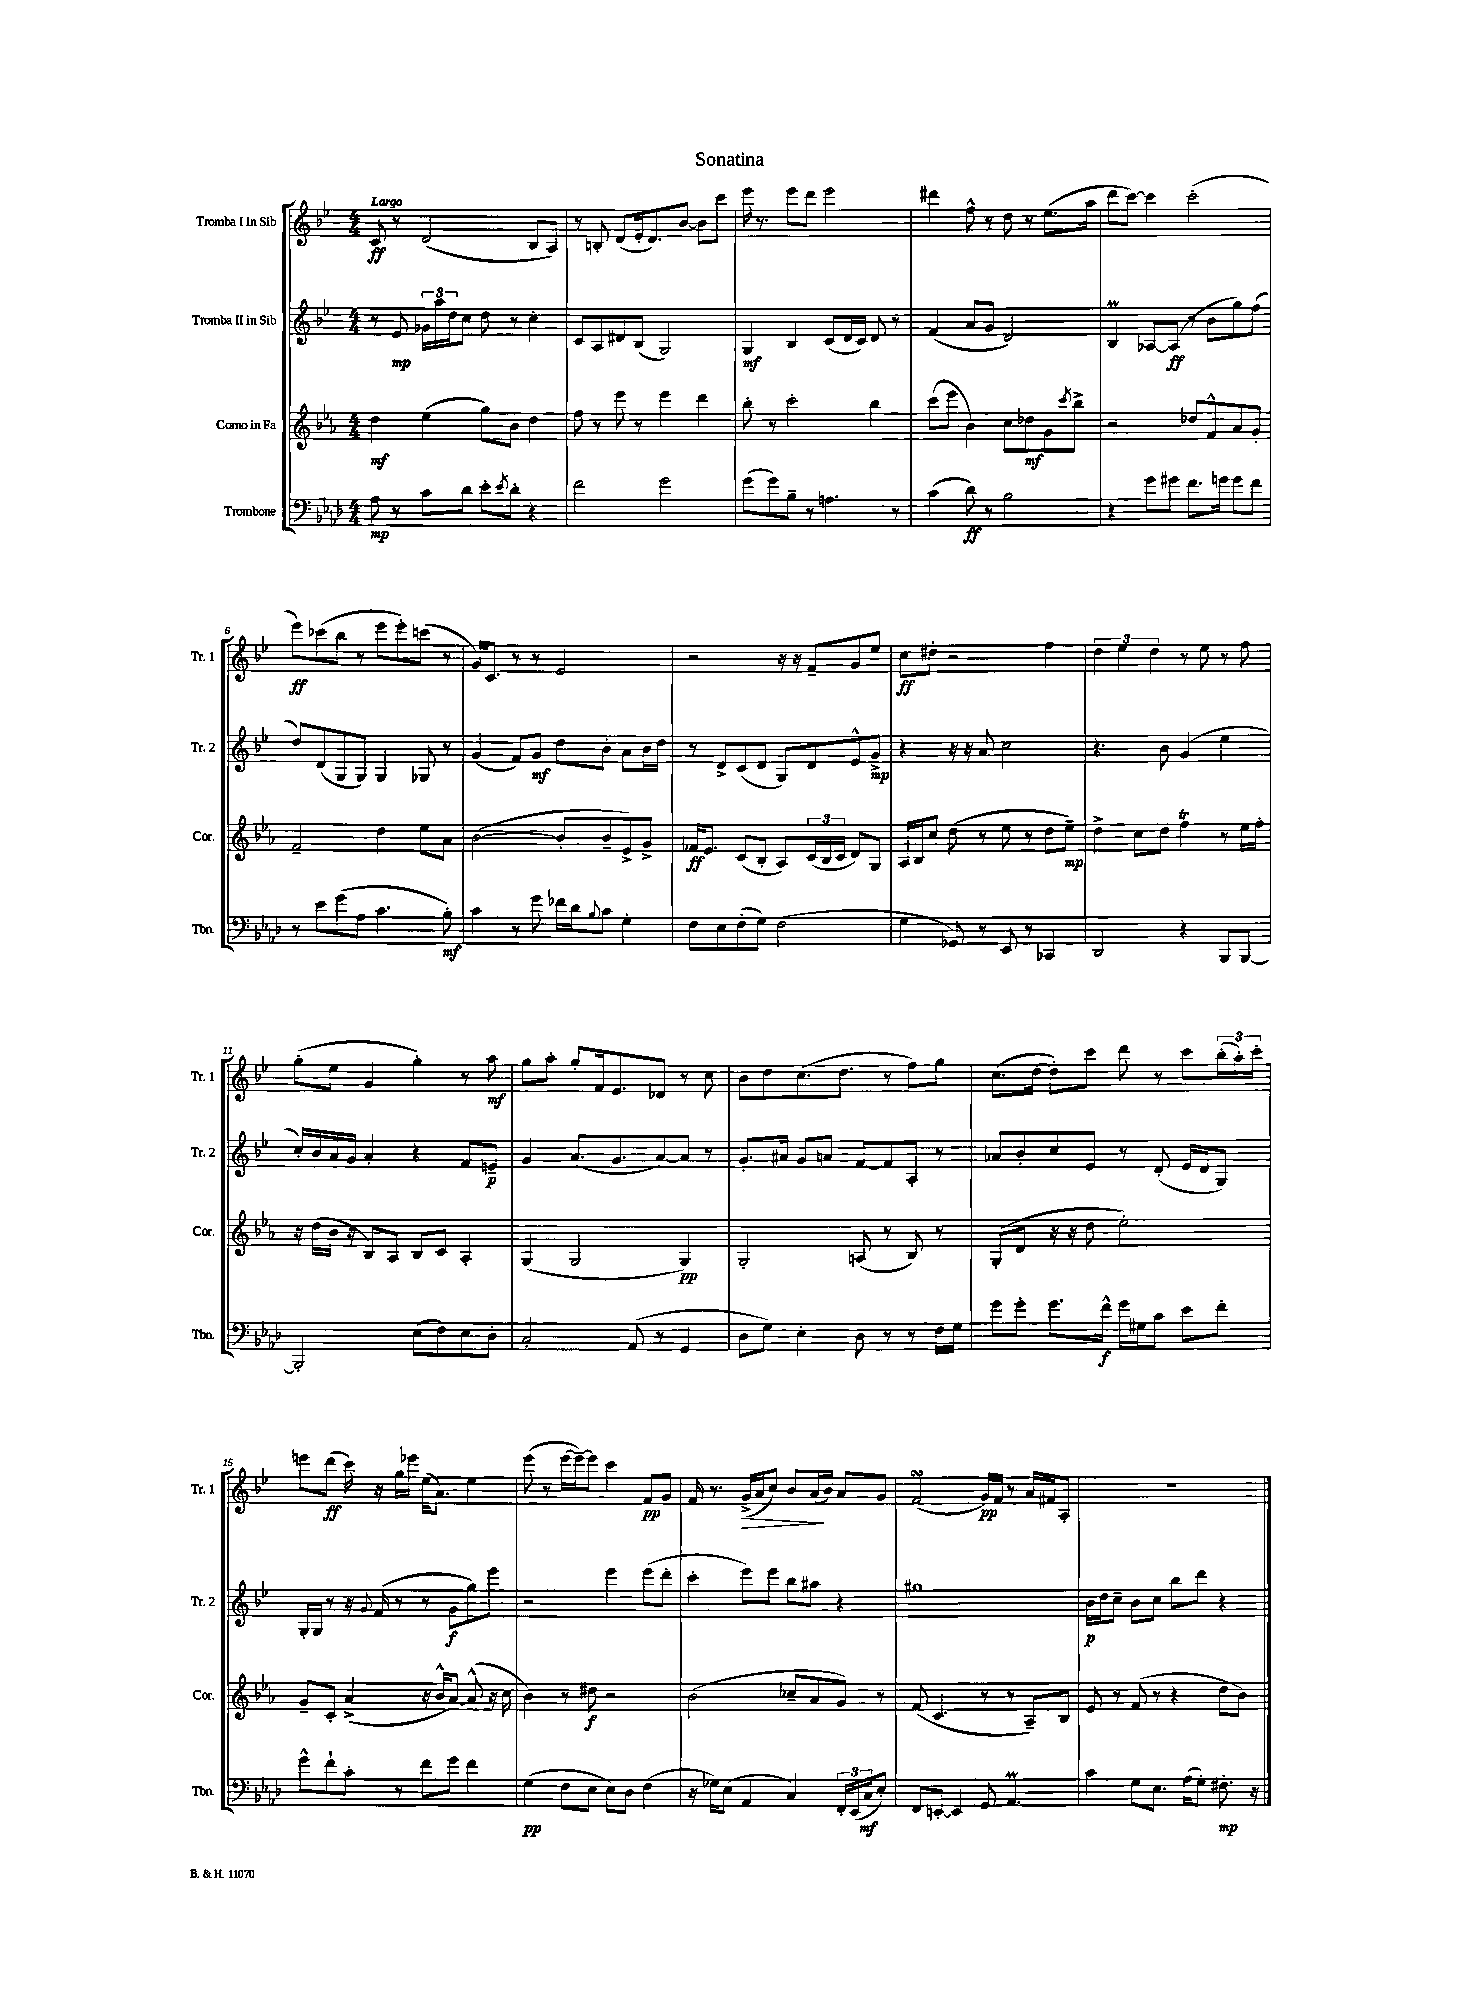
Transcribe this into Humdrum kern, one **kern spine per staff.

**kern	**kern	**kern	**kern
*staff4	*staff3	*staff2	*staff1
*clefF4	*clefG2	*clefG2	*clefG2
*k[b-e-a-d-]	*k[b-e-a-]	*k[b-e-]	*k[b-e-]
*M4/4	*M4/4	*M4/4	*M4/4
8A-\	4dd\	8r	8c/
8r	.	8e-/	8r
8c\L	(4ee-\	24g-\LL	(2d/
.	.	24aa\	.
.	.	24dd\J	.
8d-\J	.	8cc\J	.
8e-'\L	8gg\L)	8dd\	.
8qe-/	.	.	.
8d-'\J	8b-\J	8r	.
4r	4dd\	4cc'\	8B-/L
.	.	.	8A/J)
=	=	=	=
2f\	8ff\	8c/L	8r
.	8r	8A/	8B'/
.	8eee-\	8d#/	(8d/L
.	8r	(8B-/J	16e-'/k
.	.	.	8.d/)
2g\	4eee-\	2G/)	.
.	.	.	[8b-/J
.	4ddd\	.	8b-\]L
.	.	.	8ccc\J
=	=	=	=
(8g\L	8bb-'\	4G/	16eee-\
.	.	.	8.r
8g\)	8r	.	.
8B-~\J	2ccc'\	4B-/	8eee-\L
8r	.	.	8ddd\J
4.A\	.	(8c/L	2eee-\
.	.	16d/L	.
.	.	16c/JJ)	.
.	4bb-\	8d/	.
8r	.	8r	.
=	=	=	=
(4c\	(8ccc\L	(4f/	4ddd#\
.	8eee-\J	.	.
8d-\)	4b-\)	8a/L	8ff^^\
8r	.	8g/J	8r
2B-\	8cc\L	2d/)	8dd\
.	8dd-\	.	8r
.	8g\	.	(8.ee-\L
.	8qccc/	.	.
.	8bb-^\J	.	.
.	.	.	16aa\Jk
=	=	=	=
4r	2r	4B-/	8ddd\L
.	.	.	[8ccc\J)
8g\L	.	[8A-/L	4ccc\]
8g#\J	.	(8A-/]J	.
8.f\L	8dd-/L	8r	(2ccc'\
.	8f^^/	8b-\L	.
16g\Jk	.	.	.
8g\L	8a-/	8gg\)	.
8f\J	8g'/J	(8ff\J	.
=	=	=	=
8r	2f~/	8dd/L)	8eee-\L)
8e-\L	.	(8d/	(8ccc-\
(8g\	.	8G/	8bb-\J
8A-\J	.	8G/J)	8r
4.c\	4dd\	4G/	8eee-\L
.	.	.	8eee-'\)
.	8ee-\L	8G-/	(8ccc\J
8B-'\)	8a-\J	8r	8r
=	=	=	=
4c\	([2b-\	(4g/	16g/LK)
.	.	.	8.c/J
8r	.	8f/L)	8r
8g\	.	8g/J	8r
16f-\LL	8b-'/]L	8dd\L	2e-/
16d-\J	.	.	.
8qqB-/	.	.	.
8c\J	8b-~/	8b-'\J	.
4G'\	8e-^/)	8a\L	.
.	8g^/J	16b-\L	.
.	.	16dd\JJ	.
=	=	=	=
8F\L	16f-/LK	8r	2r
.	8.e-/J	.	.
8E-\	.	8d^/L	.
(8F'\	(8c/L	(8c/	.
8G\J)	8B-'/J	8d/J	.
(2F\	8A-/L)	8G/L)	16r
.	.	.	16r
.	(24c/L	8d/	8f~/L
.	24B-/	.	.
.	24c/JJ	.	.
.	8d/L)	8e-^^/	8g/
.	8G/J	8g^/J	8ee-/J
=	=	=	=
4G\	16A-/LL	4r	8cc\L
.	16B-/J	.	.
.	8cc/J	.	8dd#'\J
8GG-/)	(8dd\	16r	2r
.	.	16r	.
8r	8r	8a/	.
8EE-/	8ee-\	2cc\	.
8r	8r	.	.
4CC-/	8dd\L	.	4ff\
.	8ee-~\J)	.	.
=	=	=	=
2DD-/	4dd^\	4.r	6dd\
.	.	.	6ee-\
.	8cc\L	.	.
.	.	.	6dd\
.	8dd\J	8b-\	.
4r	4ff\	(4g/	8r
.	.	.	8ee-\
8BBB-/L	8r	4ee-\	8r
[8BBB-/J	16ee-\LL	.	8ff\
.	16ff'\JJ	.	.
=	=	=	=
2BBB-'/]	16r	16cc'/LL)	(8gg'\L
.	(16dd\LL	16b-/	.
.	16b-\JJ	16a/	8ee-\J
.	16r	16g/JJ	.
.	8B-/L)	4a'/	4g/
.	8A-/J	.	.
(8E-\L	8B-/L	4r	4gg'\)
8F\)	8c/J	.	.
8E-\	4A-'/	8f/L	8r
8D-'\J	.	8e~/J	8aa\
=	=	=	=
2C'/	(4G/	4g/	8gg\L
.	.	.	8aa'\J
.	2G/	(8.a/L	8gg'/L
.	.	.	16f/k
.	.	8.g/	8.e-/
(8AA-/	.	.	.
8r	.	[8a/)	8d-/J
4GG/	4G/)	8a/]J	8r
.	.	8r	8cc\
=	=	=	=
8D-\L	2G'/	8.g'/L	8b-\L
8G\J)	.	.	8dd\
.	.	16a#/Jk	.
4E-'\	.	8g/L	(8.cc\
.	.	8a/J	.
.	.	.	8.dd\J
8D-\	(8A/	[8f/L	.
8r	8r	8f/]	8r
8r	8B-/)	8A'/J	8ff\L)
16F\LL	8r	8r	8gg\J
16G\JJ	.	.	.
=	=	=	=
8g\L	(8G'/L	8a-/L	(8.cc\L
8g'\J	8d/J	8b-'/	.
.	.	.	[16dd\Jk
8.g\L	16r	8cc/	8dd'\]L)
.	16r	.	.
.	8dd\	8e-/J	8ccc\J
16f^^\Jk	.	.	.
16g\LL	2ee-'\)	8r	8ddd\
16G#\J	.	.	.
8c\J	.	(8d'/	8r
8e-\L	.	16e-/LL	8ccc\L
.	.	16d/J	.
8f'\J	.	8G/J)	(24bb-'\L
.	.	.	24aa'\)
.	.	.	24ccc'\JJ
=	=	=	=
8g^^\L	8g~/L	16G'/LL	8eee\L
.	.	16G/JJ	.
8f`\	8c'/J	8r	(8ddd\J
8c'\J	(4a-^/	16r	16ccc\)
.	.	8qqg/	.
.	.	(16f/	16r
8r	.	8r	16gg\LL
.	.	.	16eee-\JJ
8f\L	16r	8r	(16ee-\LK
.	16b-^^/LK	.	8.a\J)
8g\J	[8a-/J)	8g\L	.
4f\	(8a-^^/]	8gg\)	4ee-\
.	16r	8eee-\J	.
.	16cc\	.	.
=	=	=	=
(4G\	4b-\)	2r	(8eee-\
.	.	.	8r
8F\L	8r	.	[16eee-\LL
.	.	.	16eee-~\_J)
8E-\J	8dd#\	.	8eee-\]J
8E-\L)	2r	4eee-\	4ccc\
8D-\J	.	.	.
(4F\	.	(8eee-\L	8f/L
.	.	8ddd'\J	8g/J
=	=	=	=
16r	(2b-\	4ccc'\	16f/
16G-\LK)	.	.	8.r
(8E-\J	.	.	.
4AA-/	.	8eee-\L)	(16g^/LL
.	.	.	16a/J
.	.	8eee-\J	8cc/J)
4C/)	8cc-~/L	8bb-\L	8b-/L
.	8a-/	8aa#\J	(16a/L
.	.	.	16b-/JJ)
24FF'/LL	8g/J)	4r	8a/L
(24EE-/	.	.	.
24C/J	.	.	.
8E-'/J)	8r	.	8g/J
=	=	=	=
8FF/L	(8f/	1gg#	(2f/
[8EE'/J	4.c/	.	.
4EE/]	.	.	.
8GG/	8r	.	16g/LL)
.	.	.	16f/JJ
4.AA-/	8r	.	8r
.	8A-~/L)	.	16a/LL
.	.	.	16f#/J
.	8B-/J	.	8A'/J
=	=	=	=
4c\	8e-/	16b-\LL	1r
.	.	16dd\J	.
.	8r	8cc~\J	.
8G\L	(8f/	8b-\L	.
8.E-\J	8r	8cc\J	.
.	4r	8bb-\L	.
(16A-\LK	.	.	.
8G'\J)	.	8ddd\J	.
8.F#'\	8dd\L	4r	.
.	8b-\J)	.	.
16r	.	.	.
==	==	==	==
*-	*-	*-	*-
